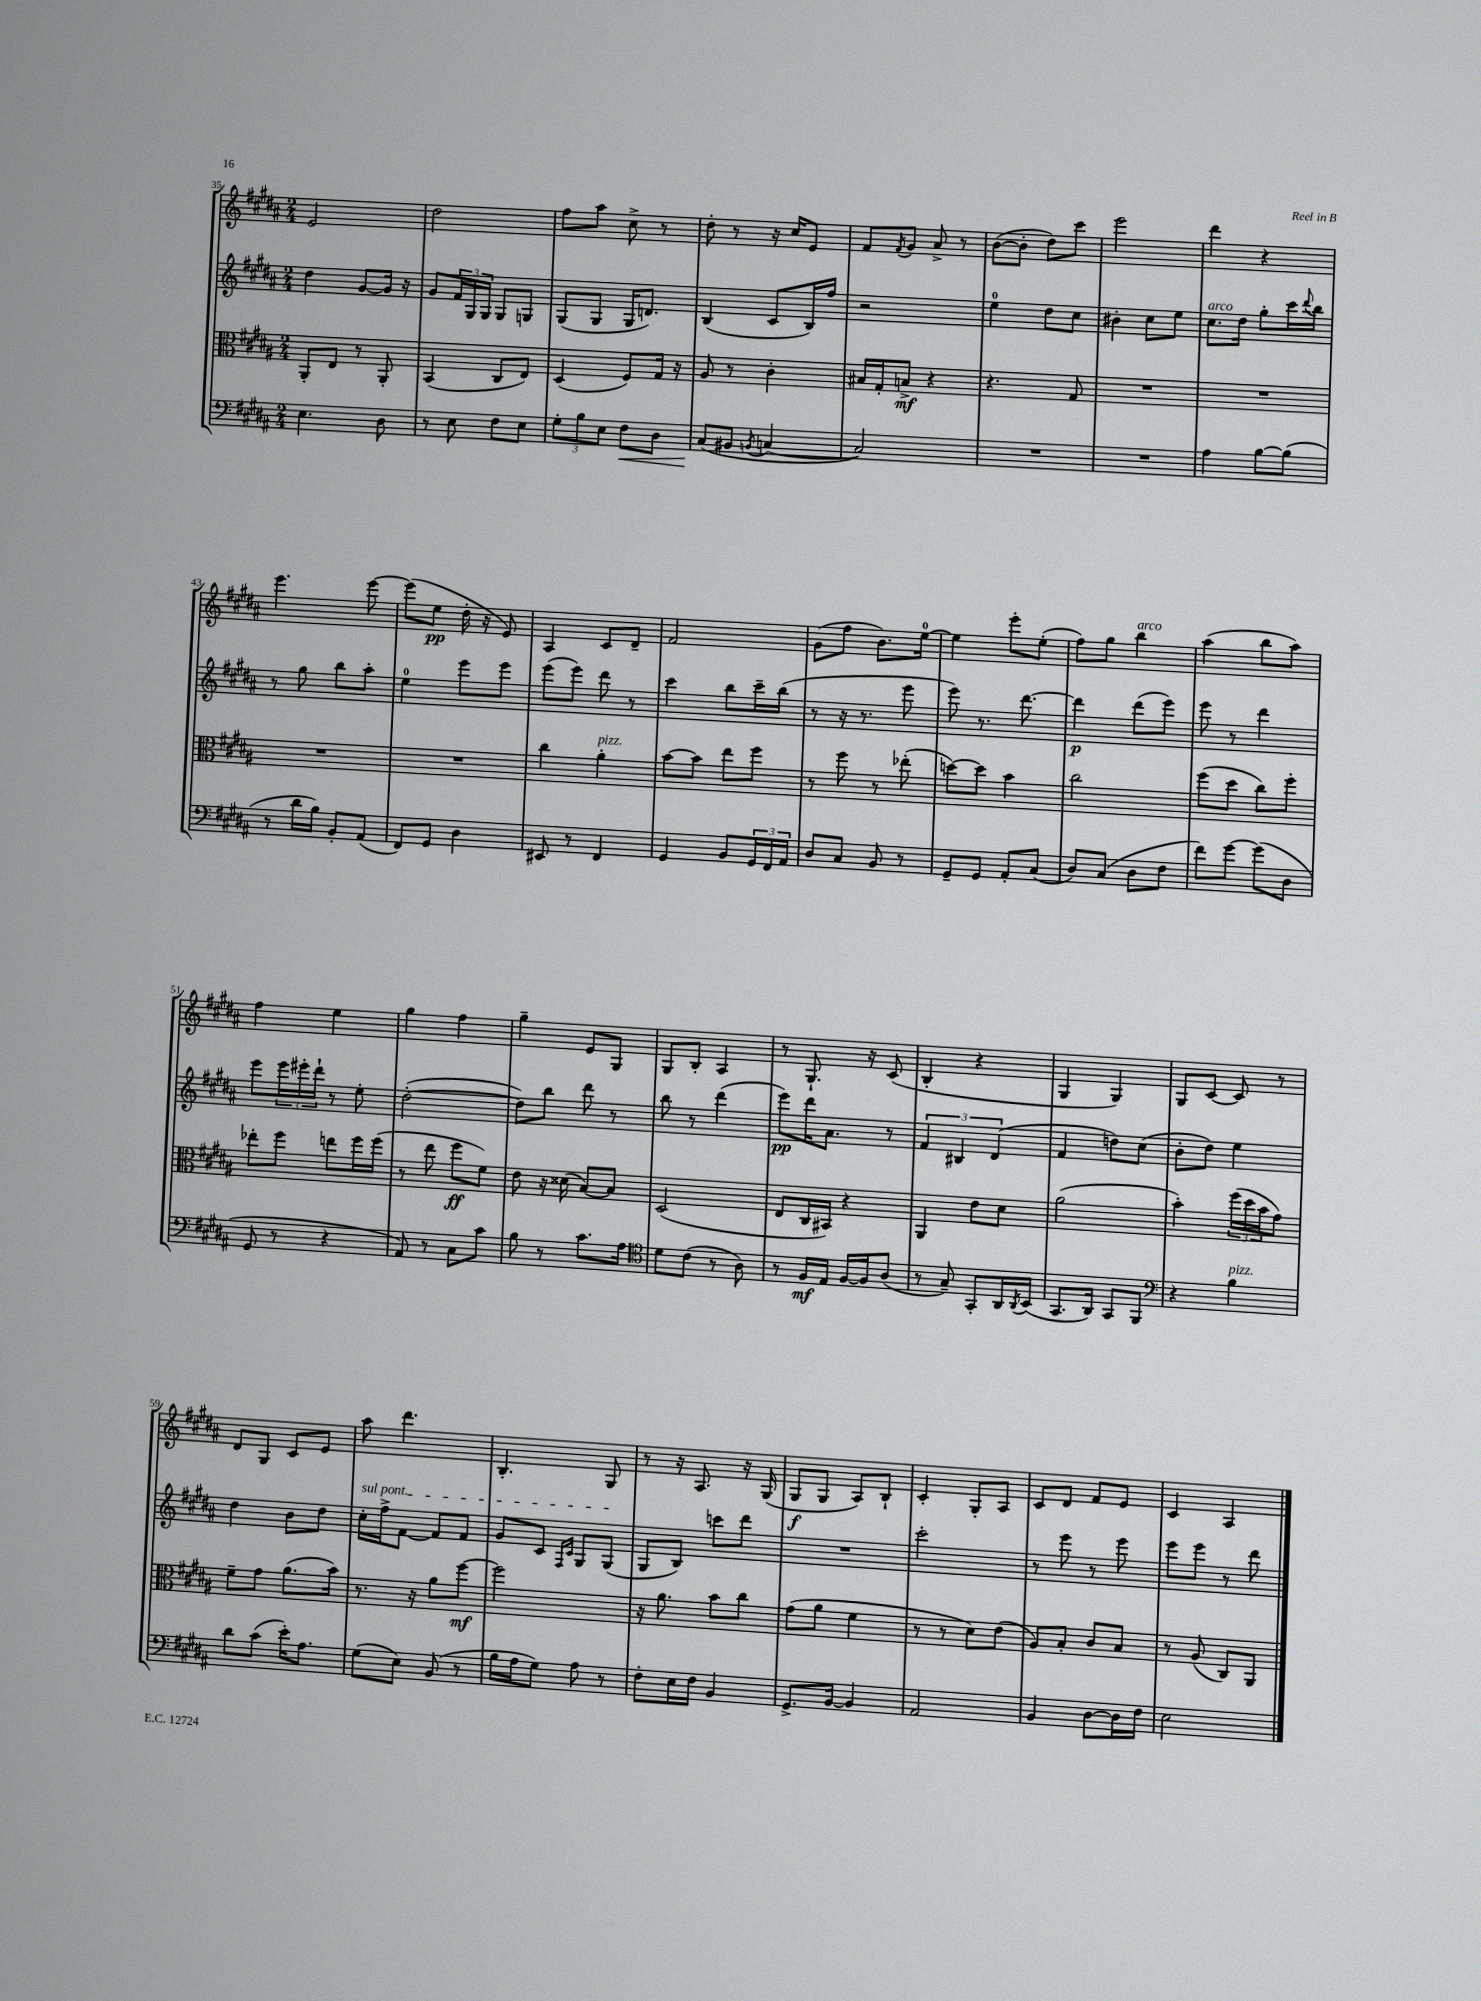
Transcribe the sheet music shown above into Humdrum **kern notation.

**kern	**kern	**kern	**kern
*staff4	*staff3	*staff2	*staff1
*clefF4	*clefC3	*clefG2	*clefG2
*k[f#c#g#d#a#]	*k[f#c#g#d#a#]	*k[f#c#g#d#a#]	*k[f#c#g#d#a#]
*M2/4	*M2/4	*M2/4	*M2/4
4.E	8AA#'	4dd#	2e
.	8E	.	.
.	8r	[8g#	.
8D#	8AA#'	16g#]	.
.	.	16r	.
=	=	=	=
8r	(4BB	8g#	2dd#
8E	.	24f#	.
.	.	24G#	.
.	.	24G#	.
8F#	8C#	8G#	.
8E	8E)	8G	.
=	=	=	=
12G#'	(4D#	(8G#	8ff#
12B	.	.	.
.	.	8G#	8aa#
12E	.	.	.
8F#	8F#)	16G#	8cc#^
.	.	8.d)	.
8D#	16G#	.	8r
.	16r	.	.
=	=	=	=
(8C#	8A#	(4B	8dd#'
8BB#	8r	.	8r
8qBB	.	.	.
[4C	4c#'	8c#	16r
.	.	.	16cc#
.	.	16B)	8e
.	.	16ff#	.
=	=	=	=
2C])	16B#	2r	8f#
.	16G#'	.	.
.	.	.	8qf#
.	8B^	.	8g#
.	4r	.	8a#^
.	.	.	8r
=	=	=	=
2r	4.r	4ee	([8b
.	.	.	8b']
.	.	8dd#	8dd#)
.	8G#	8cc#	8ccc#
=	=	=	=
2r	2r	4b#'	2eee
.	.	8cc#	.
.	.	8ee	.
=	=	=	=
4A#	2r	8.cc#	4ddd#
.	.	16dd#	.
[8B	.	8gg#'	4r
(8B]	.	16ccc#	.
.	.	8qqddd#	.
.	.	16bb	.
=	=	=	=
8r	2r	8r	4.eee
16d#	.	8gg#	.
16B)	.	.	.
8BB'	.	8bb	.
(8AA#	.	8aa#'	[8eee
=	=	=	=
8FF#)	2r	4ee	(8eee]
8GG#	.	.	8ee
4D#	.	8eee	16dd#'
.	.	.	16r
.	.	8eee	8e)
=	=	=	=
8EE#	4cc#	(8eee	4A#
8r	.	8eee)	.
4FF#	4a#'	8ddd#	8c#
.	.	8r	8d#~
=	=	=	=
4GG#	[8b	4ccc#	2f#
.	8b]	.	.
8BB	8ee	8bb	.
24GG#	8ff#	16ccc#~	.
24FF#	.	.	.
.	.	(16bb	.
24AA#	.	.	.
=	=	=	=
8D#	8r	8r	(8g#
8C#	8ff#	16r	8ff#
.	.	8.r	.
8BB	8r	.	8.b)
8r	(8ee-'	8eee	.
.	.	.	[16ee
=	=	=	=
8GG#~	[8dd)	8eee)	4ee]
8GG#	8dd]	8.r	.
8AA#'	4b	.	8eee'
.	.	[8.ddd#	.
(8C#	.	.	(8ee'
=	=	=	=
8D#)	2cc#	4ddd#]	8ff#)
(8C#	.	.	8gg#
8D#	.	(8ddd#	4bb
8F#	.	8eee)	.
=	=	=	=
8f#)	(8ff#	8eee	(4aa#
[8g#	8dd#	8r	.
(8g#]	8cc#)	4ddd#	8bb
8D#	8ff#'	.	8aa#)
=	=	=	=
8GG#	8ee-'	8eee	4ff#
8r	8ff#	24eee	.
.	.	24eee#'	.
.	.	24ddd#`	.
4r	8ee	8r	4ee
.	16ff#	8ee'	.
.	(16ff#	.	.
=	=	=	=
8AA#)	8r	([2dd#'	4gg#
8r	8ee	.	.
8C#	8ff#	.	4ff#
8c#	8f#)	.	.
=	=	=	=
8B	8e	8dd#])	4gg#~
8r	16r	8bb	.
.	(16d##	.	.
8.c#	[8B)	8ddd#	8e
.	8B]	8r	8G#
16A#	.	.	.
=	=	=	=
*clefC4	*	*	*
8d#	(2D#	8bb	8G#
(8c#	.	8r	8B'
8r	.	(4ddd#	4A#
8A#)	.	.	.
=	=	=	=
8r	8E	8eee)	8r
16F#	16C#	16ddd#	8.G#`
16E	16BB#)	8.a#	.
[16F#	4r	.	.
16F#]	.	.	16r
(8A#	.	8r	(8c#
=	=	=	=
8r	4AA#	6f#	4B'
8G#~)	.	.	.
.	.	6B#	.
8GG#'	8e	.	4r
.	.	(6d#	.
16AA#	8d#	.	.
8qAA#	.	.	.
(16BB	.	.	.
=	=	=	=
8.GG#	(2a#	4f#	4G#
16AA#)	.	.	.
8GG#	.	8dd)	4G#)
8FF#	.	(8cc#	.
=	=	=	=
*clefF4	*	*	*
4r	4b')	8b'	8G#
.	.	8dd#)	[8c#
4B	(24ff#	4ee	8c#]
.	24dd#	.	.
.	24b	.	.
.	8g#)	.	8r
=	=	=	=
8d#	8f#~	4dd#	8d#
(8c#	8g#	.	8G#
16e')	(8.a#	8b	8c#
8.A#	.	.	.
.	.	8dd#	8e
.	16b)	.	.
=	=	=	=
(8G#	8.r	16cc#'	8aa#
.	.	16ff#^	.
8E)	.	[8f#	4.ddd#
.	16r	.	.
(8BB	8a#	8f#]	.
8r	[8ff#	8f#	.
=	=	=	=
16B	2ff#]	8g#	4.B'
16A#	.	.	.
8G#)	.	8c#	.
.	.	16qqF#	.
.	.	16qqc#	.
8A#	.	8G#	.
8r	.	(8G#	8G#
=	=	=	=
8F#'	16r	8G#	8r
.	8.a#	.	.
16E	.	8B)	16r
16F#	.	.	8.A#
4BB	8b	8ccc	.
.	8cc#	8ddd#	16r
.	.	.	(16G#
=	=	=	=
8.GG#^	(8g#	2r	8G#
.	8a#	.	8G#
[16BB	.	.	.
4BB]	4f#	.	8A#)
.	.	.	8B`
=	=	=	=
2AA#	8r	2ccc#'	4c#'
.	8r	.	.
.	8d#)	.	8G#'
.	(8e	.	8A#
=	=	=	=
4BB	8A#)	8r	8c#
.	8B'	8eee	8d#
[8D#	8c#	8r	8f#
16D#]	8B	8eee	8e
16F#	.	.	.
=	=	=	=
2E	8r	8eee	4c#
.	(8A#	8eee	.
.	8C#)	8r	4A#
.	8AA#	8ddd#	.
==	==	==	==
*-	*-	*-	*-
